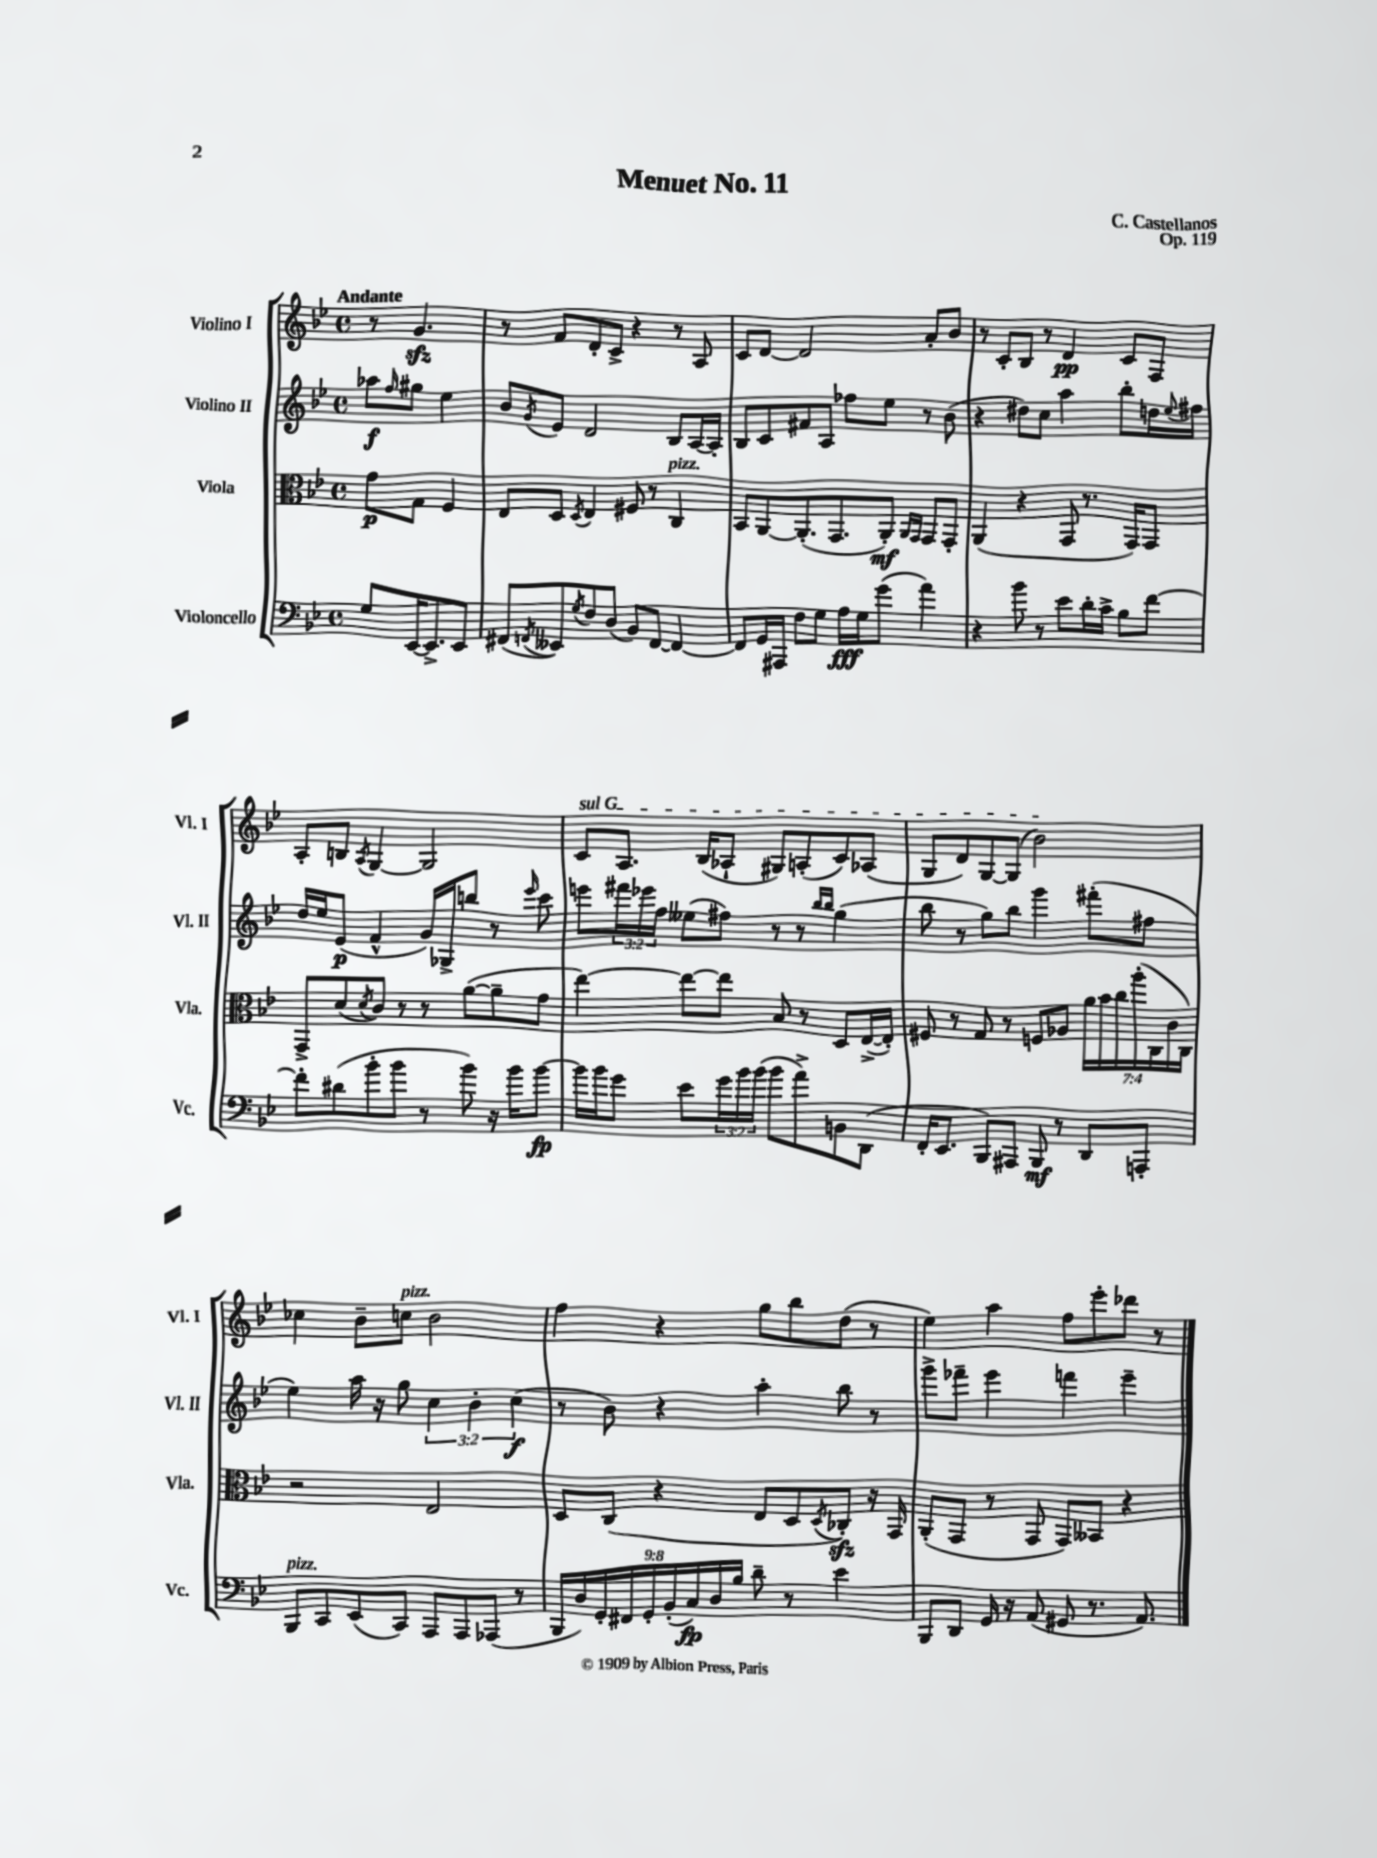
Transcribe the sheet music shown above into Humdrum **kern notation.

**kern	**kern	**kern	**kern
*staff4	*staff3	*staff2	*staff1
*clefF4	*clefC3	*clefG2	*clefG2
*k[b-e-]	*k[b-e-]	*k[b-e-]	*k[b-e-]
*M4/4	*M4/4	*M4/4	*M4/4
*met(c)	*met(c)	*met(c)	*met(c)
8G/L	8g\L	8aa-\L	8r
.	.	16qqff/	.
[16EE-/K	8G\J	8gg#\J	4.g/
8.EE-^/]	.	.	.
.	4F/	4ee-\	.
8EE-/J	.	.	.
=	=	=	=
(8FF#/L	8E-/L	8b-/L	8r
8qFF/	.	8qg/	.
8EE--/)	8D/J	8e-/J	8f/L
8qG/	8qD/	.	.
8F/	4E-/	2d/	8d'/
(8D/J	.	.	8c^/J
8BB-/L)	8F#/	.	4r
[8FF/J	8r	.	.
4FF/_	4C/	8B-/L	8r
.	.	[16A/L	8A/
.	.	16A'/]JJ	.
=	=	=	=
8FF/]L	8BB-/L	8B-/L	8c/L
16GG/L	[8AA/	8c/	[8d/J
16AAA#/JJ	.	.	.
8F\L	(8.AA'/]	8f#/	2d/]
8G\J	.	8A/J	.
.	8.GG/	.	.
16A\LL	.	8ff-\L	.
16G\J	.	.	.
(8g\J	8AA'/J)	8ee-\J	.
.	16qqAA/LL	.	.
.	16qqGG/JJ	.	.
4a\)	8GG/L	8r	8a'/L
.	8GG'/J	(8b-\	8b-/J
=	=	=	=
4r	(4AA/	4r	8r
.	.	.	8c'/L
8b-\	4r	8dd#\L)	8B-/J
8r	.	8cc\J	8r
8e-\L	8GG/	4aa\	4d/
16d'\L	8.r	.	.
16c^\JJ	.	.	.
8B-\L	.	8bb-'\L	8c/L
.	16GG/LK)	.	.
[8f\J	8GG/J	16dd\L	8F/J
.	.	8qqee-/	.
.	.	16ff#\JJ	.
=	=	=	=
8f'\]L	8GG^/L	16dd/LL	8A'/L
.	.	16ee-/J	.
(8d#\	(8d/	(8e-/J	8B/J
.	8qd/	.	8qA/
8b-'\	8c/J)	4f^^/	[4G/
8b-\J	8r	.	.
8r	8r	16g/LL)	2G/]
.	.	16G-^/J	.
8b-\)	([8a\L	8bb/J	.
16r	8a~\]	8r	.
16b-\LK	.	.	.
.	.	16qqeee-/	.
[8b-\J	8g\J	8ccc\	.
=	=	=	=
16b-\]LL	[4ee-\)	8eee\L	8c/L
16b-\J	.	.	.
8g\J	.	24fff#\L	8.A/J
.	.	24eee-\	.
.	.	24ff\JJ	.
8e-\L	8ee-\_L	(8ee--\L	.
.	.	.	(16B-/LK
24g\L	8ee-\]J	8ff#\J)	8A-`/J
24b-\	.	.	.
(24b-\JJ	.	.	.
8b-\L	8B-/	8r	8G#/L)
8a^\)	8r	8r	(8A'/
.	.	16qqbb-/LL	.
.	.	16qqbb-/JJ	.
8BB\	8D/L	(4gg\	8c/)
(8DD\J	([16E-^/L	.	(8A-/J
.	16E-'/]JJ)	.	.
=	=	=	=
16FF'/LK	8F#/	8bb-\	8G/L
8.EE-/J	.	.	.
.	8r	8r	8d/)
8BBB-/L)	8G/	8gg\L)	[8G/
8AAA#/J	8r	8bb-\J	(8G/]J
8BBB-/	8F/L	4ggg\	2b-\)
8r	8A-/J	.	.
8DD/L	28a\LL	(8fff#'\L	.
.	28b-\	.	.
.	28cc\	.	.
.	(28aa'\	.	.
8AAA'/J	.	8ff#\J	.
.	28C\	.	.
.	28c\	.	.
.	28C\JJ)	.	.
=	=	=	=
8BBB-/L	2r	4ee-\)	4cc-\
8CC/	.	.	.
(8EE-/	.	16aa\	8b-~\L
.	.	16r	.
8CC/J)	.	8gg\	8cc\J
8AAA/L	2E-/	6cc\	2b-\
8AAA/	.	.	.
.	.	6b-'\	.
(8AAA-/J	.	.	.
.	.	(6cc\	.
8r	.	.	.
=	=	=	=
18BBB-/LL	8D/L	8r	4ff\
18D/)	.	.	.
18GG'/	.	.	.
.	(8C/J	8b-\)	.
18FF#/	.	.	.
18GG'/	.	.	.
.	4r	4r	4r
(18BB-'/	.	.	.
18C/)	.	.	.
18D/	.	.	.
18B-/JJ	.	.	.
8d~\	8E-/L	4aa'\	8gg\L
8r	8D/	.	8bb-\
.	8qD/	.	.
4e-\	8C-'/J)	8bb-\	(8dd\J
.	16r	8r	8r
.	16GG/	.	.
=	=	=	=
8BBB-/L	(8AA'/L	8ggg^\L	4ee-\)
8DD/J	8GG/J	8fff-~\J	.
16GG/	8r	4eee-\	4aa\
16r	.	.	.
(8AA/	8GG/	.	.
8GG#/	8GG/L)	4fff\	8ff\L
8.r	8BB--/J	.	8eee-'\
.	4r	4eee-~\	8ddd-\J
8.AA/)	.	.	.
.	.	.	8r
==	==	==	==
*-	*-	*-	*-
